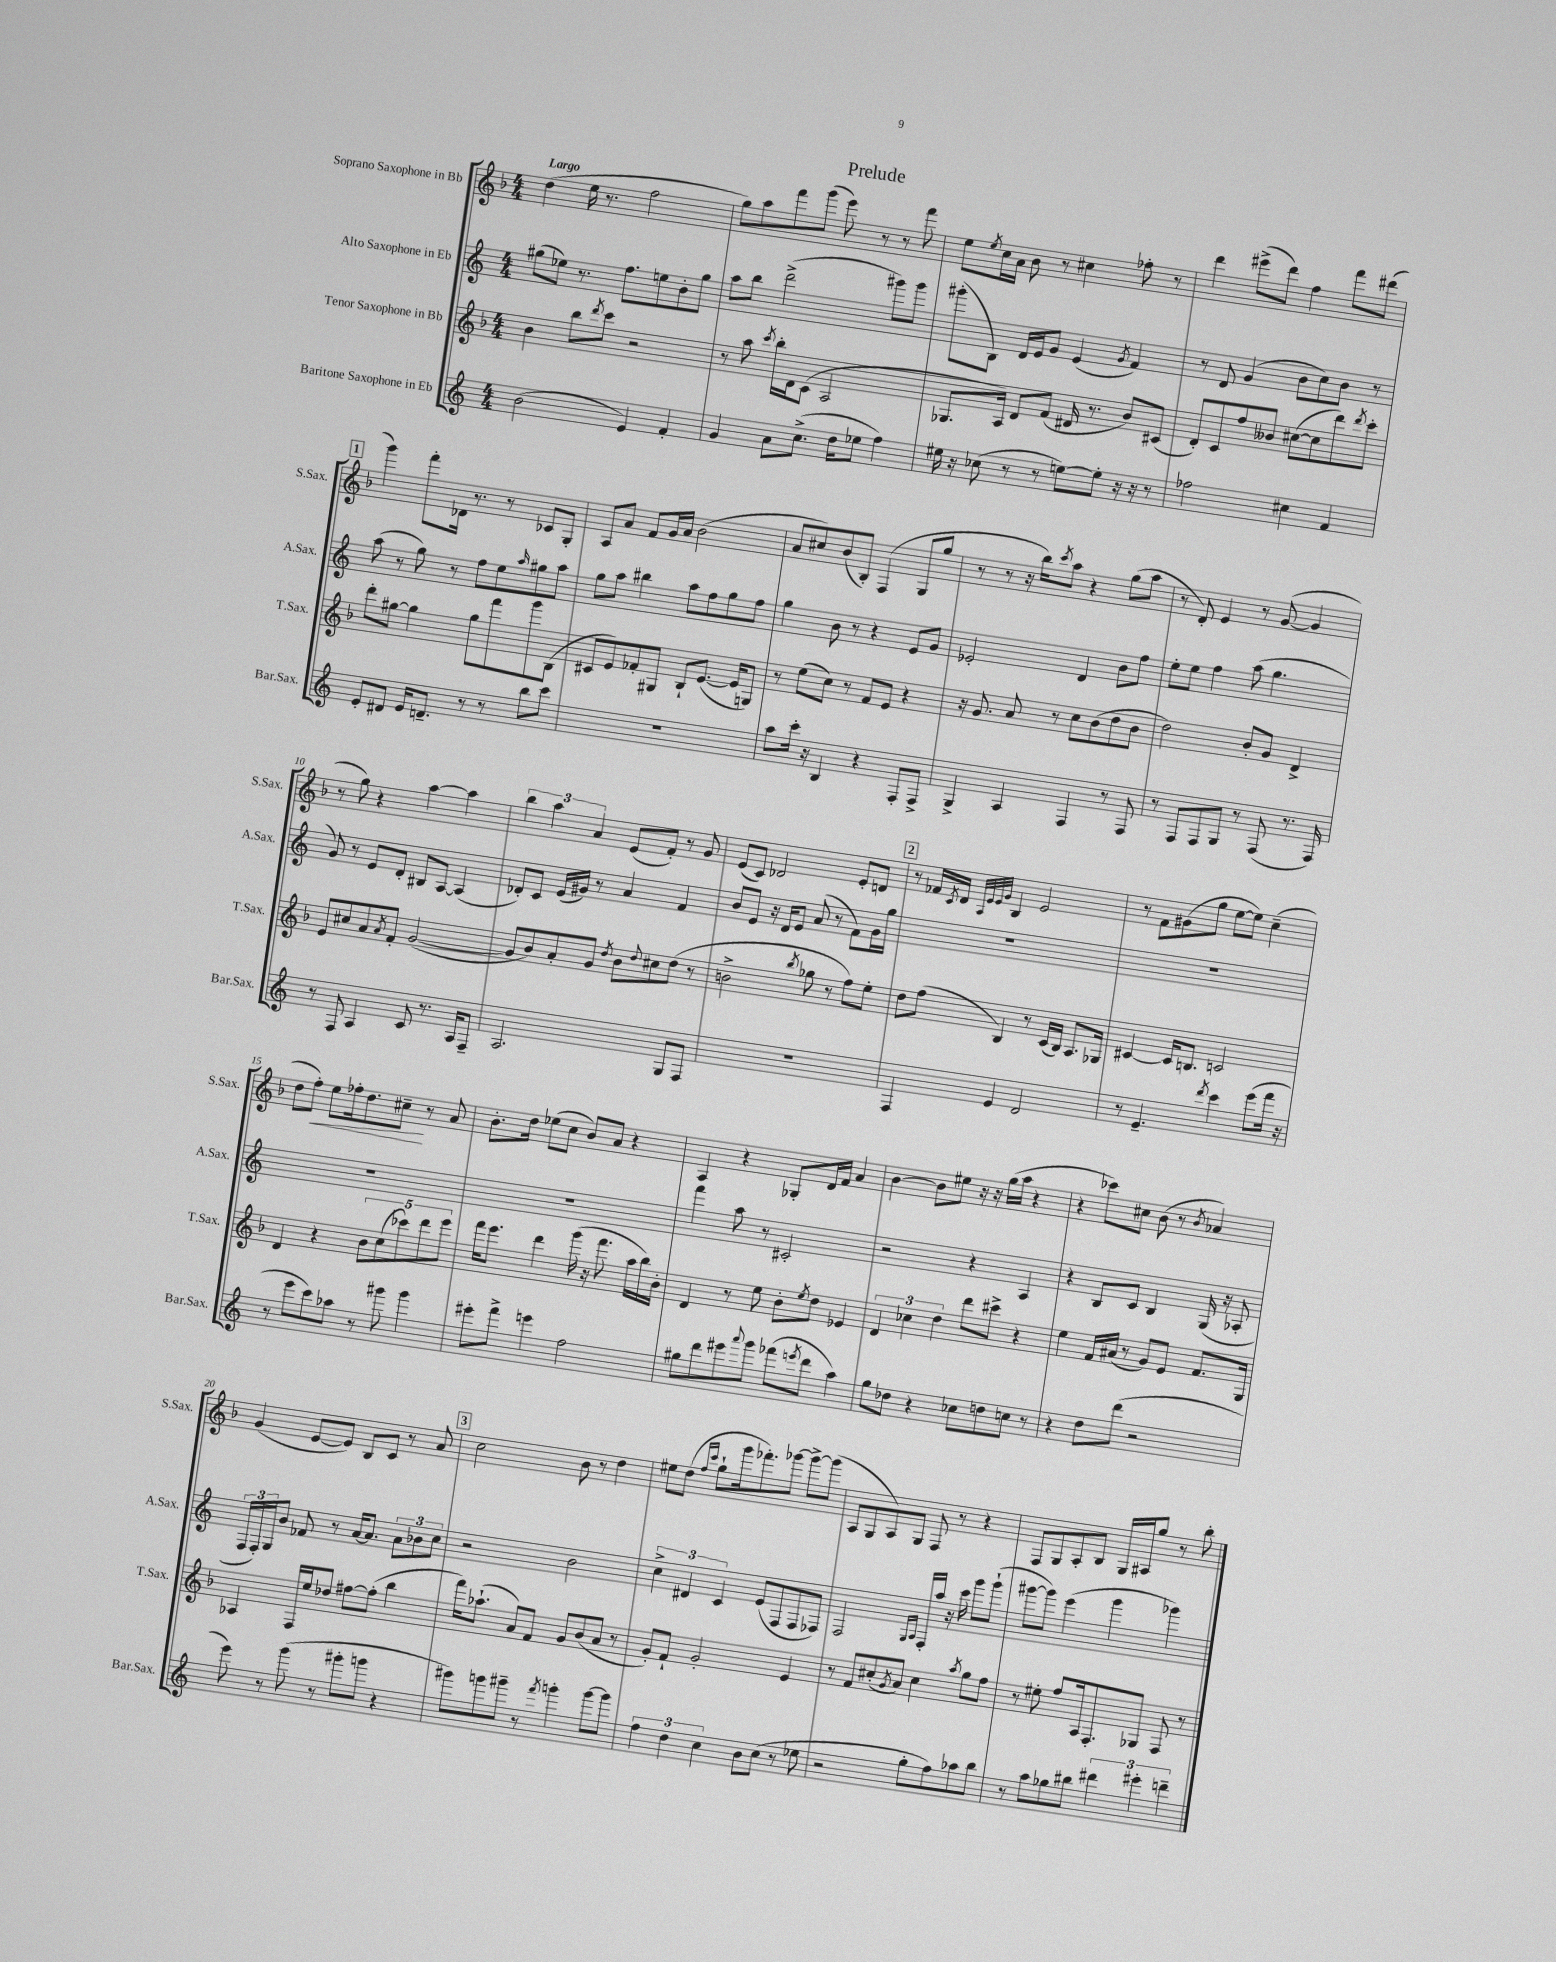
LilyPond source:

\header { title = "Prelude" }
<<
\new StaffGroup <<
\new Staff = "s0" \with { instrumentName = "Soprano Saxophone in Bb" shortInstrumentName = "S.Sax." } {
    \clef treble \key f \major \numericTimeSignature \time 4/4 \tempo "Largo"
    d''4( e''16 r8. f''2 |
    g''8) a''8 f'''8 g'''8( e'''8) r8 r8 f'''8 |
    e''8 \acciaccatura { e''8 } c''16 a'16 bes'8 r8 cis''4 fes''8-. r8 |
    d'''4 eis'''8->( d'''8) f''4 f'''8 dis'''8( |
    \mark \markup { \box "1" } g'''4) f'''8-. des'16 r8. r8 ces'8 g8-. |
    a8 a'8 f'8 g'16 a'16 bes'2( |
    a'8 cis''8) bes'8( bes8-.) f4( g8 g''8 |
    r8 r8 r16 bes''16) \acciaccatura { c'''8 } a''8 r4 g''8( a''8 |
    r8 d'8-.) e'4 r8 g'8~( g'4 |
    r8 g''8) r4 a''4~ a''4 |
    \tuplet 3/2 { bes''4 a''4 a'4 } e'8( f'8-.) r8 g'8 |
    e'8( c'8) des'2 e'8-. d'8 |
    \mark \markup { \box "2" } r8 fes'16 \acciaccatura { c'8 } d'16 \grace { a32 e'32 e'32 g'32 } bes4 e'2 |
    r8 f'8 gis'8( g''8 e''8~ e''8) c''4--( |
    d''8 f''8-.\<) e''8 fes''16-. d''8. cis''8--\! r8 a'8 |
    bes'8.-. d''16 ees''8( c''8 bes'8) a'8 r4 |
    a4 r4 ges8-. d'16 f'16 a'4 |
    bes'4~ bes'8 eis''8 r16 r16 g''16( a''16 r4 |
    r4 ces'''8) cis''8 bes'8( r8 \acciaccatura { bes'8 } aes'4) |
    g'4( e'8~ e'8) bes8 c'8 r8 a'8 |
    \mark \markup { \box "3" } c''2 bes'8 r8 d''4 |
    eis''8 d''8( \grace { f''16 c'''16 } g''8-! g'''16 fes'''8.-.) ges'''8~ ges'''8~-> ges'''8( |
    a8 g8 a8) g8 f8 r8 r4 |
    f8 g8 a8-. bes8 g16 ais16 g''8 r8 bes''8-. \bar "|." |
}
\new Staff = "s1" \with { instrumentName = "Alto Saxophone in Eb" shortInstrumentName = "A.Sax." } {
    \clef treble \key c \major \numericTimeSignature \time 4/4
    gis''8( ees''8) r8. f''8. e''8 b'8-. gis''8 |
    a''8 b''8 d'''2->( gis'''8) gis'''8 |
    gis'''8-.( b8) d'16 e'16 g'8 e'4( \acciaccatura { g'8 } f'4) |
    r8 d'8 g'4( b'8 c''8) b'8 r8 |
    \mark \markup { \box "1" } a''8( r8 g''8) r8 f''8 e''8 \grace { a''16 } gis''8 a''8 |
    g''8 a''8 bis''4 a''8 f''8 g''8 f''8 |
    g''4 b'8 r8 r4 e'8 g'8 |
    ees'2-. d'4 b'8 f''8 |
    e''8-. e''8 f''4 a''8( g''4. |
    g'8) r8 e'8 d'8-. bis8 a8~ a4( |
    des'8-.) c'8 e'16( gis'16) r8 a'4 f'4 |
    b'8 e'8 r16 d'16 e'8 a'8( r8 f'8) g'16 g''16 |
    \mark \markup { \box "2" } R1 |
    R1 |
    R1 |
    R1 |
    f'''4 a''8 r8 cis'2-. |
    r2 r4 a4 |
    r4 b8 c'8 b4 g16( r16 aes8-. |
    \tuplet 3/2 { f16 f16-.) g16 } b'8 fes'8 r8 a'16~ a'8. \tuplet 3/2 { a'8 bes'8 c''8 } |
    \mark \markup { \box "3" } r2 b'2 |
    \tuplet 3/2 { c''4-> dis'4 c'4 } e'8( f8 f8 fes8) |
    f2 \grace { g16 a16 } f16-. a''16 r16 c'''16 g'''8 g'''8-!( |
    gis'''8~ gis'''8) e'''4( gis'''4 ges'''4) \bar "|." |
}
\new Staff = "s2" \with { instrumentName = "Tenor Saxophone in Bb" shortInstrumentName = "T.Sax." } {
    \clef treble \key f \major \numericTimeSignature \time 4/4
    bes'4 bes''8 \acciaccatura { d'''8 } c'''8 r2 |
    r8 a''8 \acciaccatura { c'''8 } bes''16-. d'16 c'8( a2 |
    ges8. a16) d'8 f'8( dis'16 r8. bes'8) cis'8( |
    d'8-.) c'8 f''8 beses'8 cis''8~( cis''8 d'''8) \acciaccatura { d'''8 } c'''8-. |
    \mark \markup { \box "1" } d'''8-. gis''8~ gis''4 gis''8 f'''8 g'''8 bes8( |
    cis'8 e'8) fes'8-. gis8 bes8-! e'8.~( e'16 g8) |
    r8 e''8( c''8) r8 f'8 e'8 r4 |
    r16 g'8. a'8 r8 c''8 bes'8( d''8 bes'8 |
    d''2) bes'8-. g'8 d'4-> |
    e'8 cis''8 a'8 \acciaccatura { a'8 } f'8-. g'2~( |
    g'8 bes'8) a'8-. g'8 \acciaccatura { d''8 } bes'8 \appoggiatura { d''8 } cis''8 d''8( r8 |
    b'2-> \acciaccatura { bes''8 } ges''8 r8 f''8) e''8-. |
    \mark \markup { \box "2" } d''8 f''8( bes4) r8 c'16( bes16) a8. ges16 |
    cis'4~ cis'16 b8. c'2 |
    d'4 r4 \tuplet 5/4 { bes'8 c''8( ces'''8) d'''8 e'''8 } |
    f'''16 e'''8. d'''4 g'''16( r16 f'''8. a''16 bes''16) bes'16-. |
    d'4 r8 e''8 bes'8-. \acciaccatura { e''8 } d''8 ees'4 |
    \tuplet 3/2 { d'4 ces''4 d''4 } d'''8 cis'''8-> r4 |
    e''4 f'16 ais'16( r8 g'8) e'8 f'8. g16 |
    aes4 f16 e''16 des''8 fis''8~ fis''8-.( bes''4 |
    \mark \markup { \box "3" } f'''16) aes''8.-!( a'8) f'8 g'8 bes'8( a'8 r8 |
    g'8-.) f'8-! g'2-. e'4 |
    r8 f'8 cis''8-.( \acciaccatura { g'8 } a'8) cis''4 \acciaccatura { a''8 } g''8 f''8 |
    r8 eis''8-. f''8 a16 f8.-. ges8 f8 r8 \bar "|." |
}
\new Staff = "s3" \with { instrumentName = "Baritone Saxophone in Eb" shortInstrumentName = "Bar.Sax." } {
    \clef treble \key c \major \numericTimeSignature \time 4/4
    b'2( e'4) f'4-. |
    g'4 a'8 c''8.->( d''16 ees''8 f''4) |
    eis''16 r16 ces''8( r8 r8 e''8~) e''8-. r16 r16 r8 |
    fes''2 cis''4 f'4 |
    \mark \markup { \box "1" } e'8-. dis'8 e'16 d'8.-- r8 r8 b''8 c'''8 |
    R1 |
    a''8 c'''16-. r16 b4 r4 f8-. f8-> |
    g4-> a4 f4 r8 f8 |
    r8 f8 f8 g8 r8 f8( r8. f16) |
    r8 f8 a4 c'8 r8. a16 f8-- |
    a2. g8 f8 |
    R1 |
    \mark \markup { \box "2" } f4 e'4 d'2 |
    r8 e'4.-- \acciaccatura { d'''8 } c'''4 e'''8( f'''16 r16 |
    r8 e'''8 c'''8) aes''8 r8 gis'''8 gis'''4 |
    eis'''8-. f'''8-> e'''4 f''2 |
    gis''8 d'''8 eis'''8 \appoggiatura { a'''8 } g'''8 fes'''8( \acciaccatura { e'''8 } d'''8 a''4) |
    g''8 des''8 r4 ces''8 d''8 c''8 r8 |
    r4 d''8 d'''8( r2 |
    e'''8) r8 g'''8( r8 gis'''8-. g'''8 r4 |
    \mark \markup { \box "3" } gis'''8) g'''8 gis'''8-- r8 \acciaccatura { f'''8 } g'''4-. g'''8~ g'''8 |
    \tuplet 3/2 { f''4 d''4 c''4 } b'8 c''8( r8 ees''8 |
    r2 g''8-. f''8) aes''8 b''8 |
    r8 a''8 ges''8 bis''8 \tuplet 3/2 { dis'''4 eis'''4-. d'''4-- } \bar "|." |
}
>>
>>
